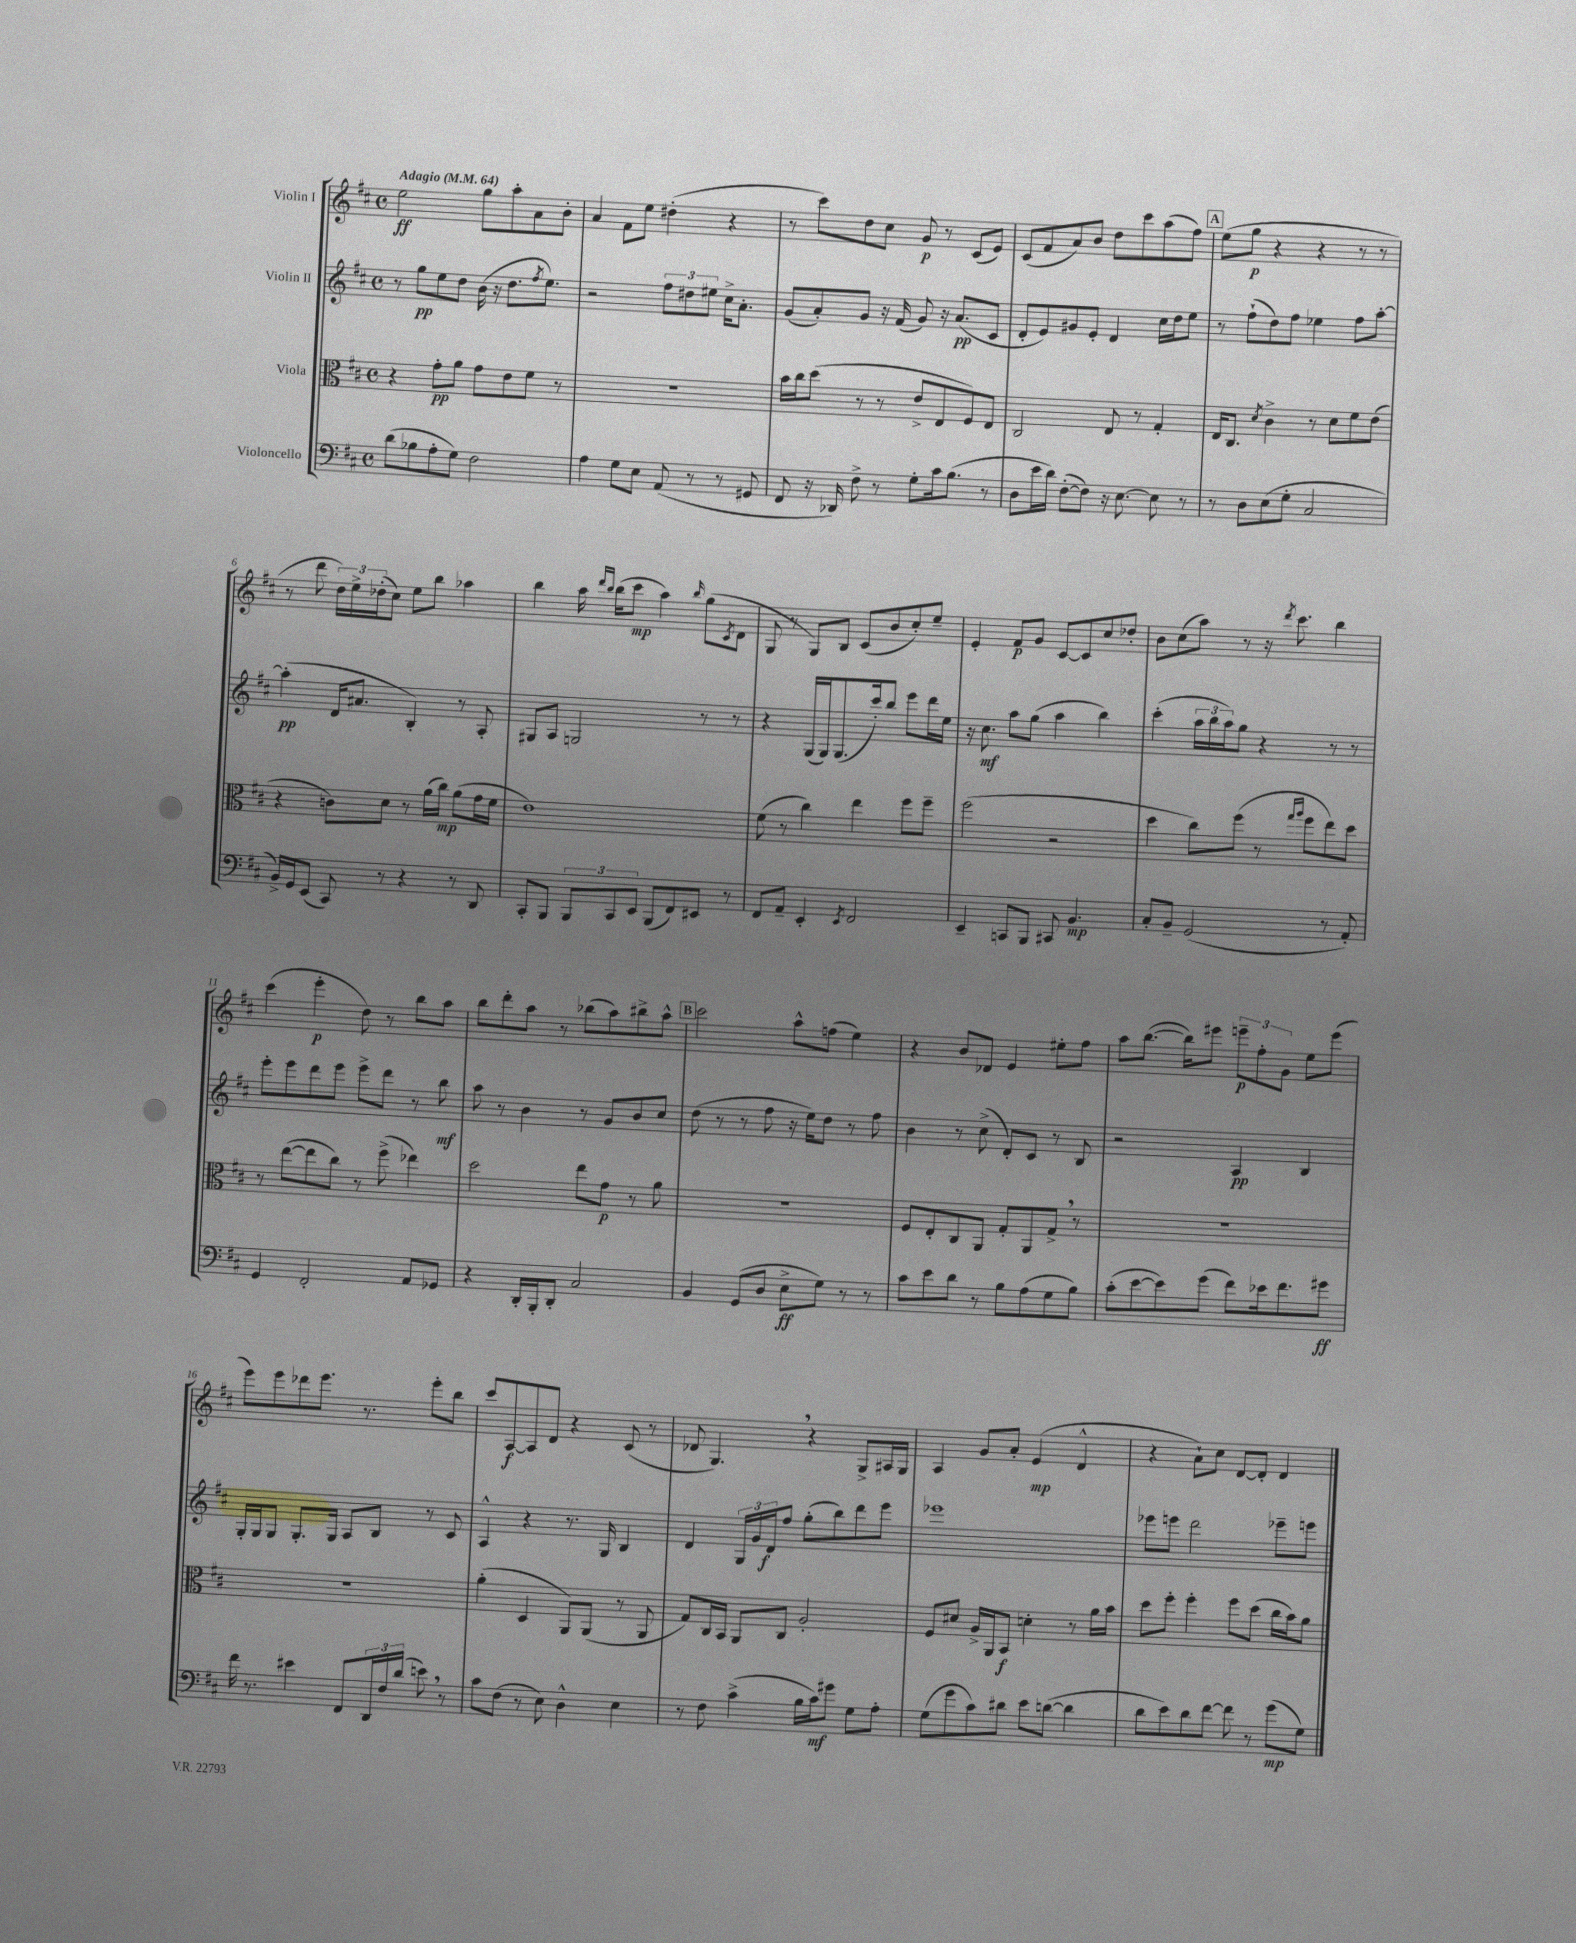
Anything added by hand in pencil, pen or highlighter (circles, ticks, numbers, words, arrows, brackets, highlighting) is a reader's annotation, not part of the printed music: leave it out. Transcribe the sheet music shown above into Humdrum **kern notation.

**kern	**dynam	**kern	**dynam	**kern	**dynam	**kern	**dynam
*part4	*part4	*part3	*part3	*part2	*part2	*part1	*part1
*staff4	*staff4	*staff3	*staff3	*staff2	*staff2	*staff1	*staff1
*I"Violoncello	*	*I"Viola	*	*I"Violin II	*	*I"Violin I	*
*clefF4	*	*clefC3	*	*clefG2	*	*clefG2	*
*k[f#c#]	*	*k[f#c#]	*	*k[f#c#]	*	*k[f#c#]	*
*M4/4	*	*M4/4	*	*M4/4	*	*M4/4	*
*met(c)	*	*met(c)	*	*met(c)	*	*met(c)	*
*MM64	*	*MM64	*	*MM64	*	*MM64	*
=1	=1	=1	=1	=1	=1	=1	=1
!	!	!	!	!	!	!LO:TX:a:B:t=Adagio	!
(8d\L	.	4r	.	8r	.	2ee\	ff
8B-X\	.	.	.	8gg\L	pp	.	.
8A'\	.	8g'\L	pp	8ee\	.	.	.
8G\J)	.	8a\J	.	8dd\J	.	.	.
2F#\	.	8g\L	.	(16b\	.	8gg\L	.
.	.	.	.	16r	.	.	.
.	.	8e\	.	8.dd\L	.	8aa'\	.
.	.	8f#\J	.	.	.	8a\	.
.	.	.	.	8qff#/	.	.	.
.	.	.	.	8.ee\J)	.	.	.
.	.	8r	.	.	.	8b'\J	.
=2	=2	=2	=2	=2	=2	=2	=2
4A\	.	1r	.	2r	.	4a/	.
8G\L	.	.	.	.	.	8f#\L	.
8E\J	.	.	.	.	.	8ee\J	.
(8AA/	.	.	.	12ff#\L	.	(4dd#X'\	.
.	.	.	.	12dd#X\	.	.	.
8r	.	.	.	.	.	.	.
.	.	.	.	12ee#X\J	.	.	.
8r	.	.	.	16cc#^\KL	.	4r	.
.	.	.	.	8.a'\J	.	.	.
8GG#X/	.	.	.	.	.	.	.
=3	=3	=3	=3	=3	=3	=3	=3
8FF#/	.	16b\LL	.	(8g/L	.	8r	.
.	.	16cc#\J	.	.	.	.	.
16r	.	(8dd\J	.	8a'/)	.	8ccc#\L)	.
16DD-X/)	.	.	.	.	.	.	.
8F#^\	.	8r	.	8g/J	.	8dd\	.
8r	.	8r	.	16r	.	8cc#\J	.
.	.	.	.	(16f#/	.	.	.
8G'\L	.	8e^/L	.	8g/)	.	8g/	p
16c#\k	.	8E/	.	16r	.	8r	.
(8.B\J	.	.	.	(8.a/L	pp	.	.
.	.	8F#/)	.	.	.	(8c#/L	.
8r	.	8E/J	.	8c#/J	.	8e/J)	.
=4	=4	=4	=4	=4	=4	=4	=4
8D\L	.	2C#/	.	8d'/L	.	(8c#/L	.
16e\L	.	.	.	8e/)	.	8f#/	.
16d\JJ)	.	.	.	.	.	.	.
([8F#'\L	.	.	.	8g#X/	.	8a/)	.
8F#\J])	.	.	.	8e'/J	.	8b/J	.
16r	.	8E/	.	4d/	.	8dd\L	.
[8.E\	.	.	.	.	.	.	.
.	.	8r	.	.	.	8ccc#\	.
8E\]	.	4G'/	.	16cc#\LL	.	(8aa\	.
.	.	.	.	16dd\J	.	.	.
8r	.	.	.	8ee\J	.	8ff#\J)	.
!!LO:REH:place=s1:t=A
=5	=5	=5	=5	=5	=5	=5	=5
8r	.	16E/KL	.	8r	.	(8ee\L	.
.	.	8.C#/J	.	.	.	.	.
8D\L	.	.	.	(8ff#`\L	.	8gg\J	p
.	.	8qd/	.	.	.	.	.
(8E\	.	4c#^\	.	8dd\)	.	4r	.
8G'\J	.	.	.	8ff#\J	.	.	.
2C#/	.	8r	.	4ee-X\	.	4r	.
.	.	8d\L	.	.	.	.	.
.	.	8f#\	.	8ff#\L	.	8r	.
.	.	(8e\J	.	[8aa'\J	.	8r	.
!!LO:LB:g=z
=6	=6	=6	=6	=6	=6	=6	=6
16BB^/LL)	.	4r	.	(4aa'\]	pp	8r	.
16GG/J	.	.	.	.	.	.	.
(8EE/J	.	.	.	.	.	8ddd\	.
8CC#/)	.	8cn\L)	.	16d/KL	.	24dd\LL)	.
.	.	.	.	.	.	24ee^\	.
.	.	.	.	8.a#X/J	.	.	.
.	.	.	.	.	.	(24dd-X'\J	.
8r	.	8d\J	.	.	.	8cc#\J)	.
4r	.	8r	.	4B'/)	.	8ee\L	.
.	.	(16a\LL	.	.	.	8bb\J	.
.	.	16cc#\JJ)	mp	.	.	.	.
8r	.	(8a\L	.	8r	.	4aa-X\	.
8DD/	.	16g\L	.	8A'/	.	.	.
.	.	16f#\JJ	.	.	.	.	.
=7	=7	=7	=7	=7	=7	=7	=7
8CC#'/L	.	1e)	.	8G#X/L	.	4bb\	.
8BBB/J	.	.	.	8A/J	.	.	.
12BBB/L	.	.	.	2Gn/	.	16aa\	.
.	.	.	.	.	.	16qqddd/LL	.
.	.	.	.	.	.	16qqbb/JJ	.
.	.	.	.	.	.	(16bb\KL	.
12CC#/	.	.	.	.	.	.	.
.	.	.	.	.	.	8ccc#\J	mp
12EE/J	.	.	.	.	.	.	.
(8BBB/L	.	.	.	.	.	4aa\)	.
8FF#/)	.	.	.	.	.	.	.
.	.	.	.	.	.	16qqbb/	.
8EE#X/J	.	.	.	8r	.	(8gg\L	.
.	.	.	.	.	.	8qc#/	.
8r	.	.	.	8r	.	8d\J	.
=8	=8	=8	=8	=8	=8	=8	=8
8FF#/L	.	(8f#\	.	4r	.	8G/	.
8AA~/J	.	8r	.	.	.	8r	.
4EE'/	.	4cc#\)	.	(16G/LL	.	8G/L)	.
.	.	.	.	16G/J)	.	.	.
.	.	.	.	(8.G/	.	8B/J	.
8qEE/	.	.	.	.	.	.	.
2FF#/	.	4ee\	.	.	.	(8c#/L	.
.	.	.	.	16ccc#'/k)	.	.	.
.	.	.	.	8bb/J	.	8b/	.
.	.	8ff#\L	.	8eee\L	.	8cc#'/)	.
.	.	8ff#~\J	.	16ddd\L	.	8ee~/J	.
.	.	.	.	16ee\JJ	.	.	.
=9	=9	=9	=9	=9	=9	=9	=9
4EE~/	.	(2ff#\	.	16r	.	4e'/	.
.	.	.	.	8.cc#\	mf	.	.
8CCn/L	.	.	.	8aa\L	.	8f#/L	p
8BBB/J	.	.	.	(8gg\J	.	8g/J	.
8CC#X/	.	2r	.	4aa\	.	[8c#/L	.
4.BB/	mp	.	.	.	.	8c#/]	.
.	.	.	.	4bb\)	.	8cc#/	.
.	.	.	.	.	.	8dd-X'/J	.
=10	=10	=10	=10	=10	=10	=10	=10
8C#'/L	.	4dd\	.	(4ccc#'\	.	8b\L	.
8BB~/J	.	.	.	.	.	(8cc#\	.
(2GG/	.	8cc#\L)	.	24aa\LL	.	8aa\J)	.
.	.	.	.	24bb\	.	.	.
.	.	.	.	24aa\J)	.	.	.
.	.	(8ff#\J	.	8gg\J	.	8r	.
.	.	8r	.	4r	.	16r	.
.	.	.	.	.	.	8qddd/	.
.	.	.	.	.	.	8.ccc#\	.
.	.	16qqgg/LL	.	.	.	.	.
.	.	16qqaa/JJ	.	.	.	.	.
.	.	8ff#\L	.	.	.	.	.
8r	.	8ee\)	.	8r	.	4bb\	.
8AA'/)	.	8dd\J	.	8r	.	.	.
!!LO:LB:g=z
=11	=11	=11	=11	=11	=11	=11	=11
4GG/	.	8r	.	8eee'\L	.	(4ccc#\	.
.	.	([8ee\L	.	8eee\	.	.	.
2FF#'/	.	8ee\]	.	8ddd\	.	4eee'\	p
.	.	8cc#\J)	.	8eee\J	.	.	.
.	.	8r	.	8eee^\L	.	8dd\)	.
.	.	(8ff#^\	.	8ddd\J	.	8r	.
8AA/L	.	4ee-X\)	.	8r	.	8bb\L	.
8GG-X/J	.	.	.	8bb\	mf	8aa\J	.
=12	=12	=12	=12	=12	=12	=12	=12
4r	.	2dd\	.	8aa\	.	8bb\L	.
.	.	.	.	8r	.	8ddd'\	.
16DD'/LL	.	.	.	4b\	.	8aa\J	.
16BBB'/J	.	.	.	.	.	.	.
8DD'/J	.	.	.	.	.	8r	.
2C#/	.	8ee\L	.	8r	.	(8bb-X\L	.
.	.	8g\J	p	8g/L	.	8aa\)	.
.	.	8r	.	8b/	.	8bb#X^\	.
.	.	8a\	.	8cc#/J	.	8aa^^\J	.
!!LO:REH:place=s1:t=B
=13	=13	=13	=13	=13	=13	=13	=13
4BB/	.	1r	.	(8dd\	.	2ccc#\	.
.	.	.	.	8r	.	.	.
(8GG/L	.	.	.	8r	.	.	.
8D/J	.	.	.	8ff#\	.	.	.
8E^\L	ff	.	.	16r	.	8aa^^\L	.
.	.	.	.	16ee\KL)	.	.	.
8G\J)	.	.	.	8dd\J	.	(8ffn\J	.
8r	.	.	.	8r	.	4ee\)	.
8r	.	.	.	8ff#\	.	.	.
=14	=14	=14	=14	=14	=14	=14	=14
8c#\L	.	8F#/L	.	4b\	.	4r	.
8e\	.	8E'/	.	.	.	.	.
8d\J	.	8C#/	.	8r	.	8b/L	.
8r	.	8AA/J	.	(8cc#^\	.	8d-X/J	.
8B\L	.	8G'/L	.	8d'/L)	.	4e/	.
(8A\	.	8AA/	.	8c#/J	.	.	.
8G\	.	8G^,/J	.	8r	.	8ee#X'\L	.
8B\J)	.	8r	.	8B/	.	8ff#\J	.
=15	=15	=15	=15	=15	=15	=15	=15
(8c#'\L	.	1r	.	2r	.	8aa\L	.
[8e\	.	.	.	.	.	([8.bb\J	.
8e\])	.	.	.	.	.	.	.
.	.	.	.	.	.	16bb\KL])	.
(8g\J	.	.	.	.	.	8eee#X\J	.
8f#\L)	.	.	.	4A/	pp	12eeen~\L	p
.	.	.	.	.	.	12ff#'\	.
16e-X\k	.	.	.	.	.	.	.
.	.	.	.	.	.	12g\J	.
8.f#\	.	.	.	.	.	.	.
.	.	.	.	4B/	.	8ee\L	.
8g#X\J	ff	.	.	.	.	(8eee\J	.
!!LO:LB:g=z
=16	=16	=16	=16	=16	=16	=16	=16
16f#\	.	1r	.	16G'/LL	.	8eee\L)	.
8.r	.	.	.	16G/J	.	.	.
.	.	.	.	8G/J	.	8eee\	.
4e#X\	.	.	.	8.G'/L	.	8ddd-X\	.
.	.	.	.	.	.	8.eee\J	.
.	.	.	.	16G/Jk	.	.	.
8FF#/L	.	.	.	8A/L	.	.	.
.	.	.	.	.	.	8.r	.
24DD/L	.	.	.	8B/J	.	.	.
24F#/	.	.	.	.	.	.	.
(24d/JJ	.	.	.	.	.	.	.
8en,\)	.	.	.	8r	.	8eee'\L	.
8r	.	.	.	8c#/	.	8bb\J	.
=17	=17	=17	=17	=17	=17	=17	=17
8c#\L	.	(4a'\	.	4A^^/	.	8ccc#/L	.
(8F#\J	.	.	.	.	.	[8A/	f
8r	.	4D/	.	4r	.	8A/]	.
8E\)	.	.	.	.	.	8d/J	.
4D^^\	.	8AA/L)	.	8.r	.	4r	.
.	.	(8AA/J	.	.	.	.	.
.	.	.	.	16G/	.	.	.
4E\	.	8r	.	4B/	.	(8c#/	.
.	.	8AA/	.	.	.	8r	.
=18	=18	=18	=18	=18	=18	=18	=18
8r	.	8G/L)	.	4d/	.	8d-X/	.
8F#\	.	16C#/L	.	.	.	4.G,/)	.
.	.	16BB/JJ	.	.	.	.	.
(4c#^\	.	8AA/L	.	24G/LL	.	.	.
.	.	.	.	24g/	.	.	.
.	.	.	.	24d/J	f	.	.
.	.	8C#/J	.	8ff#/J	.	.	.
16B\LL	.	2A'/	.	(8gg'\L	.	4r	.
16c#\J)	mf	.	.	.	.	.	.
8g#X\J	.	.	.	8bb\)	.	.	.
8G\L	.	.	.	8ddd\	.	8G^/L	.
8A'\J	.	.	.	8eee\J	.	16A#X/L	.
.	.	.	.	.	.	16G/JJ	.
=19	=19	=19	=19	=19	=19	=19	=19
(8G\L	.	8F#/L	.	1eee-X	.	4A/	.
8g\	.	8d#X/J	.	.	.	.	.
8c#\)	.	16A^/LL	.	.	.	8g/L	.
.	.	16AA/J	.	.	.	.	.
8d#X\J	.	8BB/J	f	.	.	8a'/J	.
8e\L	.	4dn'\	.	.	.	(4e/	mp
([8dn\J	.	.	.	.	.	.	.
4d\]	.	8r	.	.	.	4d^^/	.
.	.	16a\LL	.	.	.	.	.
.	.	16b\JJ	.	.	.	.	.
=20	=20	=20	=20	=20	=20	=20	=20
8d\L	.	8dd\L	.	8eee-X\L	.	4r	.
8e\)	.	8ff#'\J	.	8eeen\J	.	.	.
8d\	.	4ff#'\	.	2ddd\	.	8a`\L)	.
[8f#\J	.	.	.	.	.	8cc#\J	.
8f#\]	.	8ff#\L	.	.	.	[8d/L	.
8r	.	(8dd\J	.	.	.	8d'/J]	.
(8g\L	mp	16cc#\LL	.	8eee-X~\L	.	4d/	.
.	.	16b\J)	.	.	.	.	.
8G\J)	.	8a\J	.	8eeen\J	.	.	.
==	==	==	==	==	==	==	==
*-	*-	*-	*-	*-	*-	*-	*-
